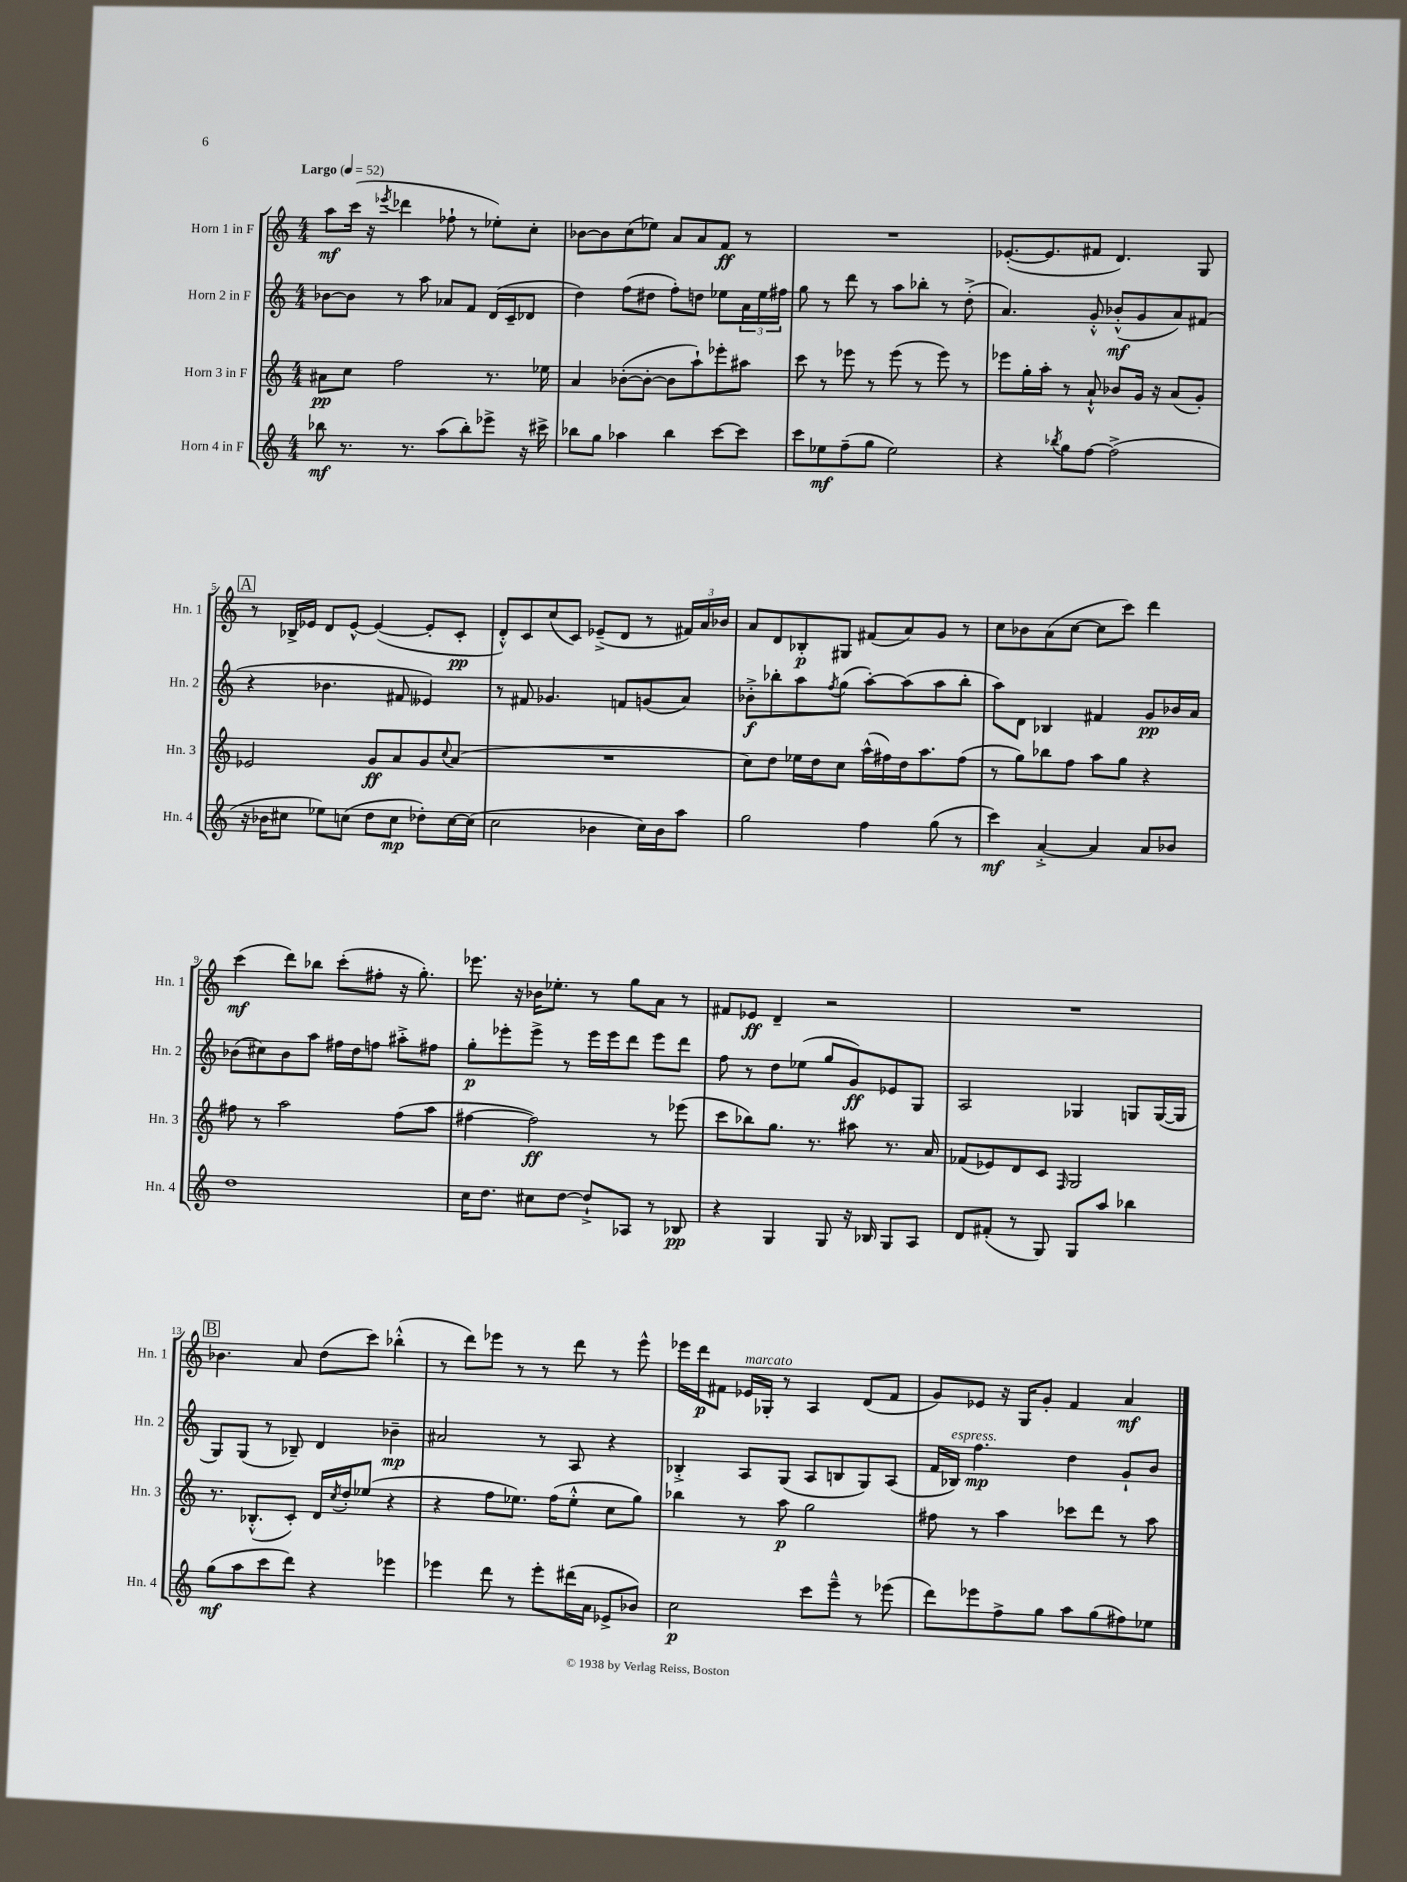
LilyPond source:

<<
\new StaffGroup <<
\new Staff = "s0" \with { instrumentName = "Horn 1 in F" shortInstrumentName = "Hn. 1" } {
    \clef treble \key c \major \numericTimeSignature \time 4/4 \tempo "Largo" 4 = 52
    a''8\mf c'''16( r16 \acciaccatura { ees'''8 } des'''4 fes''8-! r8 ees''8-.) c''8-. |
    bes'8~ bes'8 c''8( ees''8) a'8 a'8 f'8\ff r8 |
    R1 |
    ees'8.~-.( ees'8. fis'8 d'4.) g8 |
    \mark \markup { \box "A" } r8 bes16-> ees'16 d'8 ees'8~-^ ees'4~( ees'8-. c'8-.\pp |
    d'8-.-^) c'8 c''8( c'8) ees'8--->( d'8 r8 \tuplet 3/2 { fis'16) a'16 bes'16 } |
    a'8 d'8 bes8-.\p gis8 fis'8( a'8) g'8 r8 |
    c''8 bes'8 a'8( c''8~ c''8 c'''8) d'''4 |
    c'''4\mf( d'''8) bes''8 c'''8-.( fis''8-. r16 g''8.-.) |
    ees'''8. r16 bes'16 ees''8.-. r8 g''8 a'8 r8 |
    fis'8 ees'8\ff d'4-- r2 |
    R1 |
    \mark \markup { \box "B" } bes'4. a'8 d''8( c'''8) bes''4-.-^( |
    r8 d'''8) ees'''8 r8 r8 d'''8 r8 ees'''8-^ |
    ees'''16 d'''16\p fis'8 ees'16^\markup { \italic "marcato" } ges16-. r8 a4 d'8( fis'8 |
    g'8) ees'8 r16 g16 g'8-. f'4 a'4\mf \bar "|." |
}
\new Staff = "s1" \with { instrumentName = "Horn 2 in F" shortInstrumentName = "Hn. 2" } {
    \clef treble \key c \major \numericTimeSignature \time 4/4
    bes'8~ bes'8 r8 a''8 aes'8 f'8 d'16( c'16-- des'8 |
    d''4) f''8( dis''8 f''8-.) d''8 ees''8 \tuplet 3/2 { a'16 ees''16 fis''16 } |
    g''8 r8 d'''8 r8 a''8 bes''8-. r8 d''8-.->( |
    a'4.) g'8-.-^ bes'8-.-^\mf( g'8 a'8) fis'8( |
    \mark \markup { \box "A" } r4 bes'4. fis'8 eeses'4) |
    r8 fis'8 ges'4. f'8 g'8( a'8) |
    bes'8-.->\f bes''8-. a''8 \acciaccatura { f''8 } g''8( a''8~-.) a''8( a''8 bes''8-. |
    a''8) d'8 bes4 fis'4 g'8\pp bes'16 a'16 |
    bes'8( cis''8) bes'8 a''8 fis''16 d''16 f''8 ais''8-.-> fis''8 |
    g''8-.\p ees'''8-. ees'''8-> r8 ees'''16 ees'''16 d'''8 ees'''8 d'''8 |
    f''8 r8 d''8 ees''8( g''8 g'8\ff) ees'8 g8 |
    a2 ges4 g8 g16~( g16 |
    \mark \markup { \box "B" } g8) g8( r8 bes8--) d'4 bes'4--\mp |
    ais'2 r8 a8 r4 |
    bes4-.-> a8 g8( a8 b8 g8) a8( |
    f'16 bes16^\markup { \italic "espress." }) f''4.\mp d''4 g'8-! b'8 \bar "|." |
}
\new Staff = "s2" \with { instrumentName = "Horn 3 in F" shortInstrumentName = "Hn. 3" } {
    \clef treble \key c \major \numericTimeSignature \time 4/4
    ais'8\pp c''8 f''2 r8. ees''16 |
    a'4 bes'8~-.( bes'8~-. bes'8 a''8-!) ees'''8-. ais''8 |
    c'''8 r8 ees'''8 r8 ees'''8( r8 ees'''8) r8 |
    ees'''8 g''16-. a''16-. r8 a'8-!-^ bes'8 g'16 r16 a'8( g'8-.) |
    \mark \markup { \box "A" } ees'2 g'8\ff a'8 g'8 \appoggiatura { c''8 } a'8( |
    R1 |
    c''8) d''8 ees''16 d''16 c''8 a''16-^( fis''16) d''16 a''8. fis''8( |
    r8 g''8) bes''8 f''8 a''8 g''8 r4 |
    fis''8 r8 a''2 fis''8( a''8 |
    fis''4~ fis''2\ff) r8 ees'''8( |
    c'''8 bes''8) g''8. r8. ais''8 r8. a'16 |
    fes'8( ees'8) d'8 c'8 \grace { f16 } g2 |
    \mark \markup { \box "B" } r8. bes8.-.-^( c'8-.) d'16 \acciaccatura { c''8 } d''16-. ees''8( r4 |
    r4 f''8 ees''8.) f''16( ees''8-.-^ c''8 g''8) |
    bes''4 r8 a''8\p g''2 |
    fis''8 r8 a''4 ces'''8 d'''8 r8 a''8 \bar "|." |
}
\new Staff = "s3" \with { instrumentName = "Horn 4 in F" shortInstrumentName = "Hn. 4" } {
    \clef treble \key c \major \numericTimeSignature \time 4/4
    bes''8\mf r8. r8. a''8( bes''8-.) ees'''8-> r16 cis'''16-> |
    bes''8 g''8 aes''4 bes''4 c'''8~ c'''8 |
    c'''8 ees''8\mf f''8--( g''8 ees''2) |
    r4 \acciaccatura { bes''8 } g''8 f''8~ f''2->( |
    \mark \markup { \box "A" } r16 bes'16 cis''8 ees''8) c''8( d''8 c''8\mp des''8-.) c''16~ c''16( |
    c''2 bes'4 c''16) bes'16 a''8 |
    g''2 f''4 g''8( r8 |
    c'''4\mf) a'4~-.-> a'4 a'8 bes'8 |
    d''1 |
    c''16 d''8. cis''8 d''8~ d''8-!-> aes8 r8 bes8\pp |
    r4 g4 g8 r16 bes16 g8 a8 |
    d'8 fis'8-.( r8 g8) g8 a''8 bes''4 |
    \mark \markup { \box "B" } g''8\mf( a''8 c'''8 d'''8) r4 ees'''4 |
    ees'''4 d'''8 r8 ees'''8-. dis'''16( a'16 ees'8-> bes'8) |
    c''2\p c'''8 e'''8---^ r8 ees'''8( |
    d'''8) ees'''8 f''8-> g''8 a''8 g''8( fis''8) ees''8 \bar "|." |
}
>>
>>
